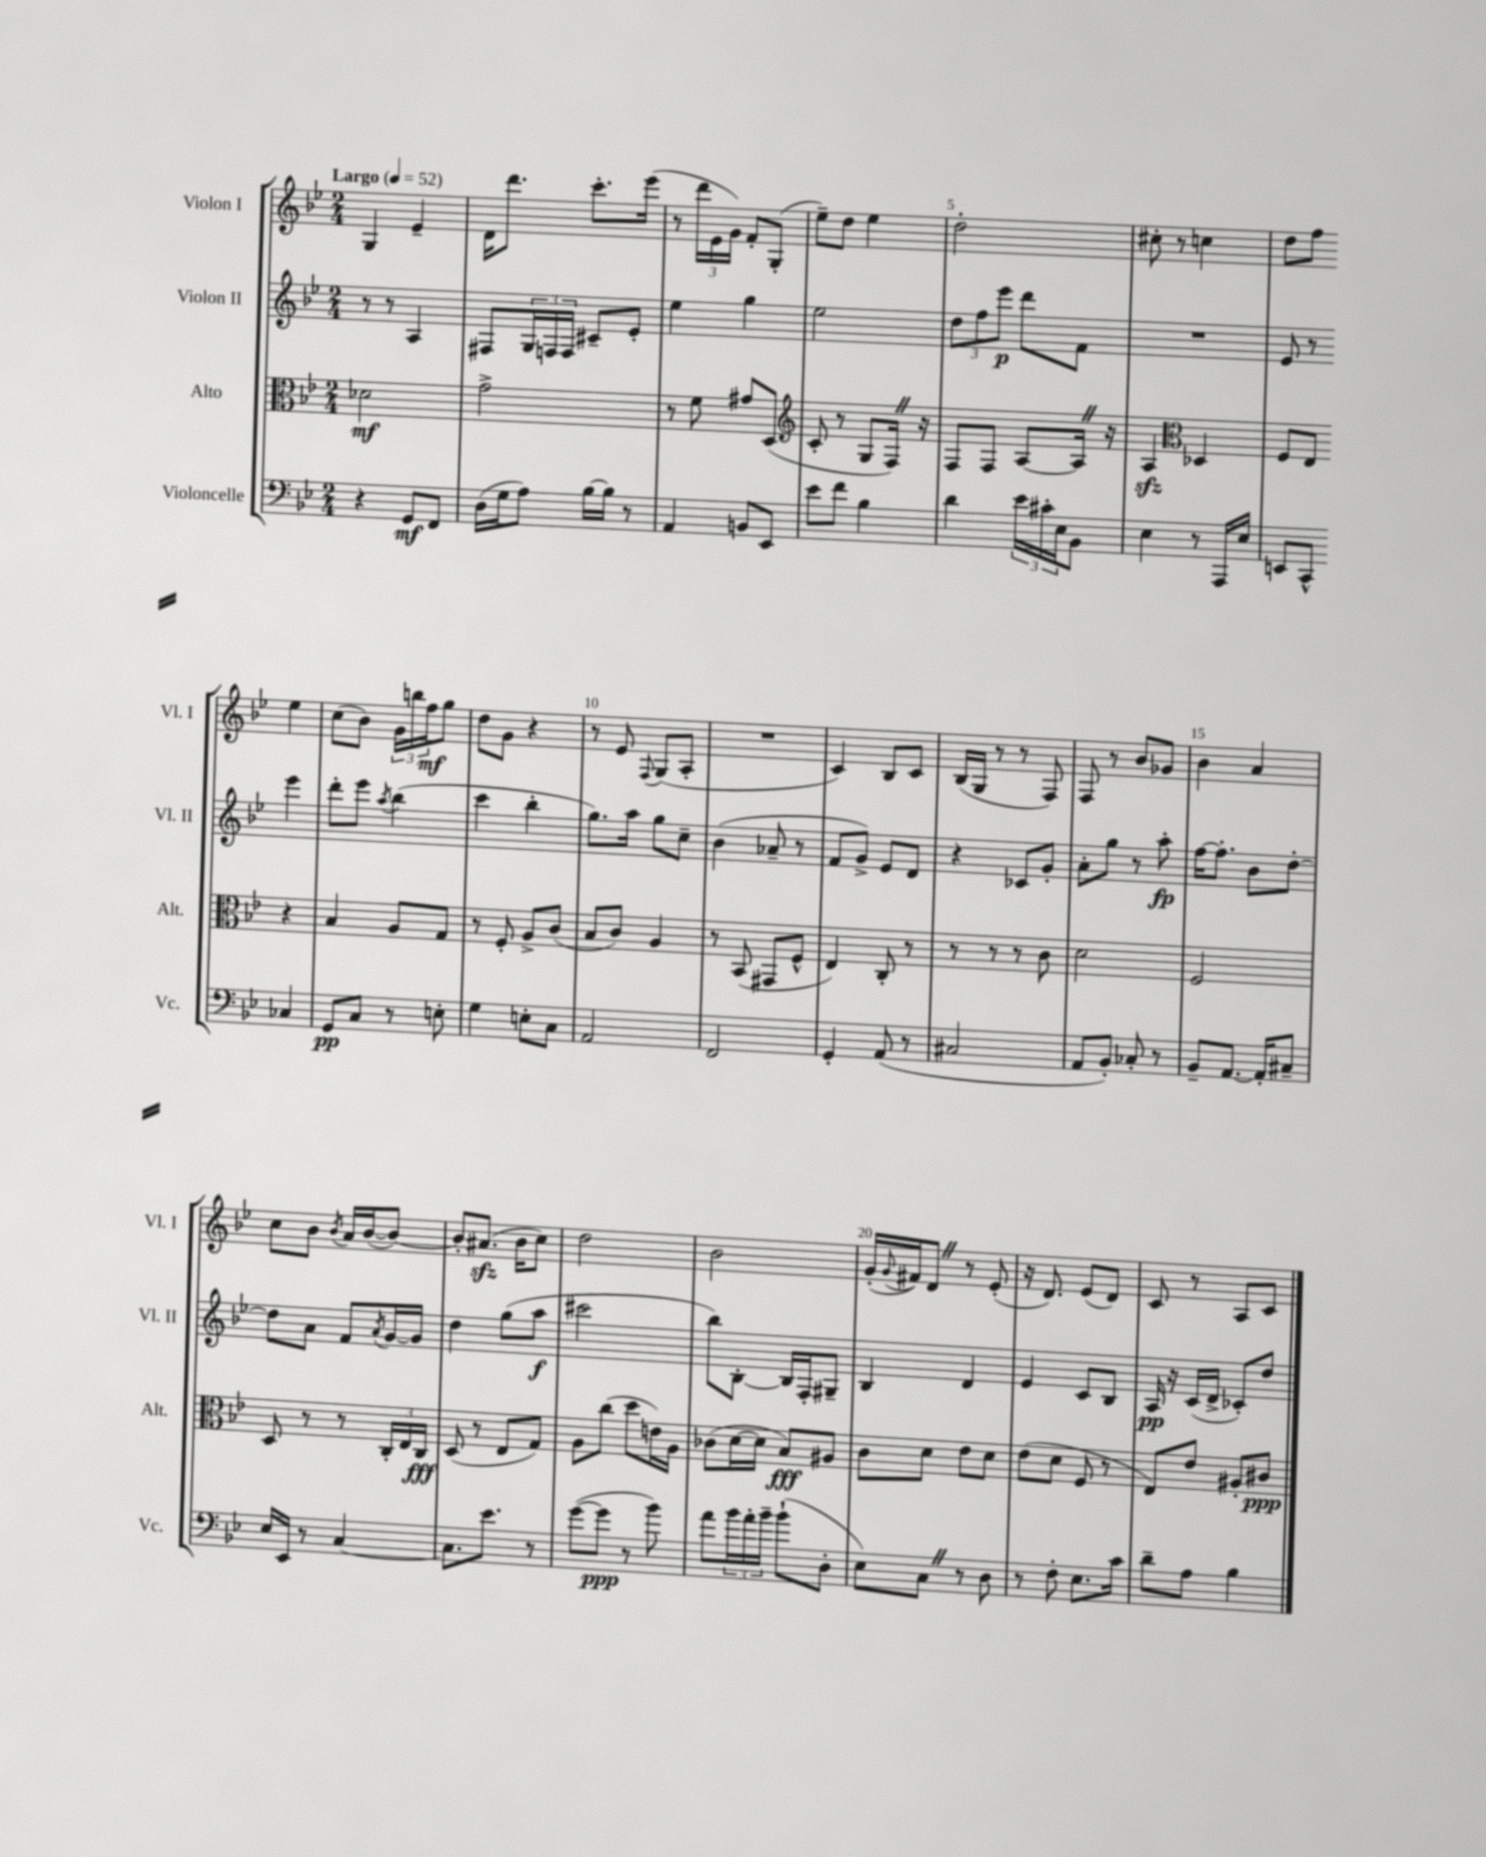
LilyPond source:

<<
\new StaffGroup <<
\new Staff = "s0" \with { instrumentName = "Violon I" shortInstrumentName = "Vl. I" } {
    \clef treble \key bes \major \numericTimeSignature \time 2/4 \tempo "Largo" 4 = 52
    g4 ees'4-- |
    d'16 d'''8. c'''8.-. ees'''16( |
    r8 \tuplet 3/2 { d'''16 ees'16 g'16) } f'8-. g8-.( |
    ees''8--) d''8 ees''4 |
    d''2-. |
    cis''8-. r8 c''4 |
    d''8 f''8 ees''4 |
    c''8( bes'8) \tuplet 3/2 { g'16 b''16 f''16\mf } g''8 |
    d''8 g'8 r4 |
    r8 ees'8 \appoggiatura { f8 } g8( a8-. |
    R2 |
    c'4) bes8 c'8 |
    bes16( g16 r8 r8 f8) |
    f8 r8 bes'8 ges'8 |
    bes'4 a'4 |
    c''8 bes'8 \acciaccatura { bes'8 } a'16 bes'16~( bes'8~) |
    bes'8-. ais'8.\sfz( bes'16 c''8) |
    d''2 |
    bes'2 |
    g'16-.( \appoggiatura { g'8 } fis'16) d'8 \once \override BreathingSign.text = \markup { \musicglyph "scripts.caesura.straight" } \breathe r8 ees'8-.( |
    r16 d'8.) ees'8( d'8) |
    c'8 r8 a8 c'8 \bar "|." |
}
\new Staff = "s1" \with { instrumentName = "Violon II" shortInstrumentName = "Vl. II" } {
    \clef treble \key bes \major \numericTimeSignature \time 2/4
    r8 r8 a4 |
    fis8 \tuplet 3/2 { g16 f16 f16 } cis'8-- ees'8-. |
    ees''4 g''4 |
    ees''2 |
    \tuplet 3/2 { d''8 f''8 ees'''8\p } d'''8 f'8 |
    R2 |
    ees'8 r8 ees'''4 |
    d'''8-. ees'''8 \acciaccatura { a''8 } bes''4( |
    c'''4 bes''4-. |
    g''8.) a''16 g''8 c''8-- |
    bes'4( aes'8-- r8 |
    f'8 g'8->) ees'8 d'8 |
    r4 ces'8 g'8-. |
    a'8-. g''8 r8 a''8-.\fp |
    f''16~ f''8.-. bes'8 d''8~-. |
    d''8 a'8 f'8 \acciaccatura { a'8 } g'16~ g'16 |
    d''4 g''8( a''8\f |
    cis'''2 |
    bes''8) bes8~-. bes16 f16-. gis8-- |
    bes4 d'4 |
    ees'4 c'8 bes8 |
    a16\pp r16 c'16( d'16-> ces'8-.) d''8 \bar "|." |
}
\new Staff = "s2" \with { instrumentName = "Alto" shortInstrumentName = "Alt." } {
    \clef alto \key bes \major \numericTimeSignature \time 2/4
    des'2\mf |
    g'2-> |
    r8 f'8 gis'8 d8( |
    \clef treble c'8-. r8 g8 f16) \once \override BreathingSign.text = \markup { \musicglyph "scripts.caesura.straight" } \breathe r16 |
    f8 f8 a8~ a16 \once \override BreathingSign.text = \markup { \musicglyph "scripts.caesura.straight" } \breathe r16 |
    a4\sfz \clef alto des4 |
    f8 ees8 r4 |
    bes4 a8 g8 |
    r8 f8-. a8-> c'8( |
    bes8 c'8) a4 |
    r8 bes,8( gis,8 f8-^ |
    ees4) c8-. r8 |
    r8 r8 r8 c'8 |
    d'2 |
    f2 |
    d8 r8 r8 \tuplet 3/2 { c16-. ees16 c16\fff } |
    d8( r8 ees8 g8) |
    a8 c''8( d''8 e'16) a16 |
    ces'8( d'16~ d'16 bes8\fff) ais8 |
    c'8 d'8 ees'8 d'8 |
    ees'8( d'8 f8 r8 |
    ees8) ees'8 ais8-. cis'8\ppp \bar "|." |
}
\new Staff = "s3" \with { instrumentName = "Violoncelle" shortInstrumentName = "Vc." } {
    \clef bass \key bes \major \numericTimeSignature \time 2/4
    r4 g,8\mf f,8 |
    d16( g16 a8) bes16~ bes16 r8 |
    a,4 b,8 ees,8 |
    ees'8 f'8 bes4 |
    d'4 \tuplet 3/2 { ees'16 cis'16-. ees16 } bes,8 |
    ees4 r8 a,,16 ees16 |
    e,8 c,8-^ ces4 |
    g,8\pp c8 r8 e8-. |
    g4 e8-. c8 |
    a,2 |
    f,2 |
    g,4-. a,8( r8 |
    cis2 |
    a,8 bes,8-.) ces8-. r8 |
    bes,8-- a,8.~ a,16-. cis8-- |
    ees16 ees,16 r8 c4~ |
    c8. ees'8. r8 |
    g'8~( g'8\ppp r8 bes'8) |
    a'8 \tuplet 3/2 { bes'16 a'16-. bes'16-- } bes'8-!( d8-. |
    ees8) c8 \once \override BreathingSign.text = \markup { \musicglyph "scripts.caesura.straight" } \breathe r8 d8 |
    r8 f8-. ees8. c'16 |
    d'8-- a8 bes4 \bar "|." |
}
>>
>>
\layout { \context { \Score \override BarNumber.break-visibility = ##(#f #t #t) barNumberVisibility = #(every-nth-bar-number-visible 5) } }
